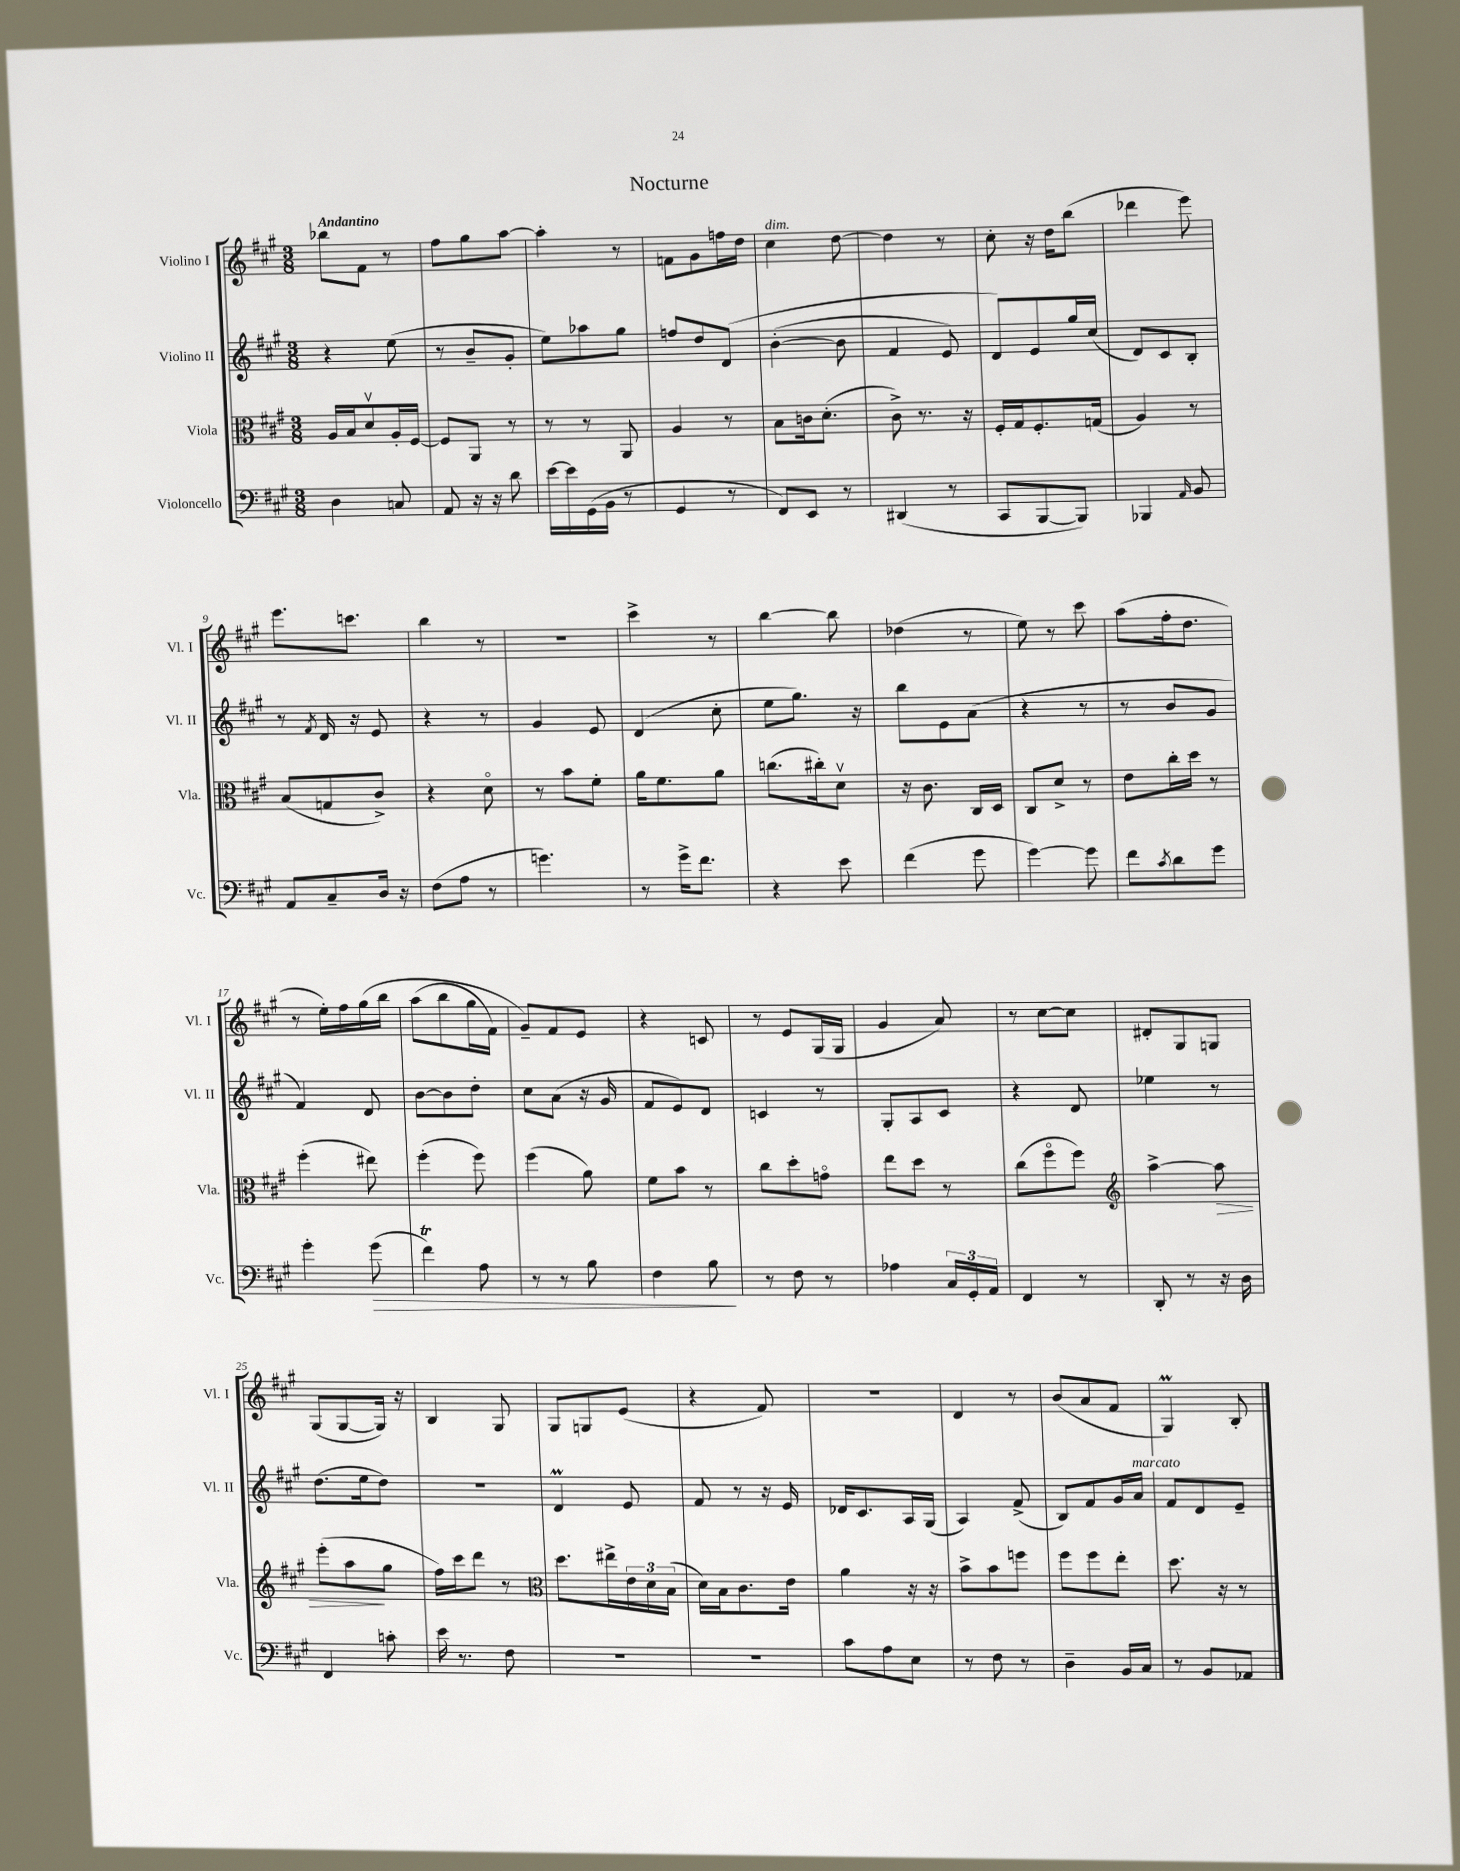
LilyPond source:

\header { title = "Nocturne" }
<<
\new StaffGroup <<
\new Staff = "s0" \with { instrumentName = "Violino I" shortInstrumentName = "Vl. I" } {
    \clef treble \key a \major \numericTimeSignature \time 3/8 \tempo "Andantino"
    bes''8 fis'8 r8 |
    fis''8 gis''8 a''8~ |
    a''4-. r8 |
    f'8 gis'8 f''16 d''16 |
    cis''4^\markup { \italic "dim." } d''8~ |
    d''4 r8 |
    cis''8-. r16 d''16 b''8( |
    des'''4 e'''8) |
    e'''8. c'''8. |
    b''4 r8 |
    R4. |
    cis'''4-> r8 |
    b''4~ b''8 |
    des''4( r8 |
    e''8) r8 cis'''8 |
    a''8( fis''16-. d''8. |
    r8 e''16-.) fis''16 gis''16\( b''16 |
    a''8( b''8 gis''16 fis'16) |
    gis'8--\) fis'8 e'8 |
    r4 c'8 |
    r8 e'8 gis16( gis16 |
    gis'4 a'8) |
    r8 cis''8~ cis''8 |
    dis'8-. gis8 g8 |
    gis8( gis8~ gis16) r16 |
    b4 gis8 |
    gis8 g8 e'8( |
    r4 fis'8) |
    R4. |
    d'4 r8 |
    b'8( a'8 fis'8 |
    gis4\prall) b8-. \bar "|." |
}
\new Staff = "s1" \with { instrumentName = "Violino II" shortInstrumentName = "Vl. II" } {
    \clef treble \key a \major \numericTimeSignature \time 3/8
    r4 e''8( |
    r8 b'8-- gis'8-. |
    e''8) aes''8 gis''8 |
    f''8 d''8 d'8\( |
    b'4~-.( b'8 |
    fis'4 e'8) |
    d'8\) e'8 gis''16 cis''16( |
    d'8) cis'8 b8-. |
    r8 \acciaccatura { fis'8 } d'16 r16 e'8 |
    r4 r8 |
    gis'4 e'8 |
    d'4( cis''8-. |
    e''8 gis''8.) r16 |
    b''8 e'8 a'8( |
    r4 r8 |
    r8 b'8 gis'8 |
    fis'4) d'8 |
    b'8~ b'8 d''8-. |
    cis''8 a'8( r16 gis'16 |
    fis'8 e'8) d'8 |
    c'4 r8 |
    gis8-. a8 cis'8 |
    r4 d'8 |
    ees''4 r8 |
    d''8.( e''16 d''8) |
    R4. |
    d'4\prall e'8 |
    fis'8 r8 r16 e'16 |
    des'16 cis'8. a16 gis16( |
    a4) fis'8->( |
    b8) fis'8 gis'16 a'16^\markup { \italic "marcato" } |
    fis'8 d'8 e'8-- \bar "|." |
}
\new Staff = "s2" \with { instrumentName = "Viola" shortInstrumentName = "Vla." } {
    \clef alto \key a \major \numericTimeSignature \time 3/8
    a16 b16 d'8\upbow a16-. fis16~ |
    fis8 a,8 r8 |
    r8 r8 a,8 |
    a4 r8 |
    b8 c'16 d'8.-.( |
    cis'8->) r8. r16 |
    fis16-. gis16 fis8.-. g16( |
    a4) r8 |
    b8( g8 cis'8->) |
    r4 d'8\flageolet |
    r8 b'8 fis'8-. |
    a'16 fis'8. a'8 |
    c''8.( cis''16-.) d'8\upbow |
    r16 cis'8. cis16 d16 |
    cis8 d'8-> r8 |
    e'8 cis''16-. d''16 r8 |
    fis''4-.( eis''8) |
    fis''4-.( fis''8) |
    fis''4( a'8) |
    fis'8 b'8 r8 |
    cis''8 d''8-. g'8\flageolet |
    e''8 d''8 r8 |
    cis''8( fis''8\flageolet fis''8) |
    \clef treble a''4~-> a''8\> |
    e'''8-.( a''8\! gis''8 |
    fis''16) cis'''16 d'''8 r8 |
    \clef alto d''8. eis''16-> \tuplet 3/2 { e'16 d'16 b16( } |
    d'16) b16 cis'8. e'16 |
    a'4 r16 r16 |
    b'8-> b'8 f''8 |
    fis''8 fis''8 e''8-. |
    d''8. r16 r8 \bar "|." |
}
\new Staff = "s3" \with { instrumentName = "Violoncello" shortInstrumentName = "Vc." } {
    \clef bass \key a \major \numericTimeSignature \time 3/8
    d4 c8 |
    a,8 r16 r16 d'8 |
    e'16~ e'16 gis,16( b,16 r8 |
    gis,4 r8 |
    fis,8) e,8 r8 |
    dis,4( r8 |
    cis,8 b,,8~ b,,8) |
    bes,,4 \grace { a,16 } b,8 |
    a,8 cis8-- d16 r16 |
    fis8( a8 r8 |
    g'4.) |
    r8 gis'16-> fis'8. |
    r4 e'8 |
    fis'4( gis'8 |
    gis'4~) gis'8 |
    fis'8 \acciaccatura { cis'8 } d'8 gis'8 |
    gis'4-. gis'8\>( |
    fis'4\trill) a8 |
    r8 r8 b8 |
    fis4 b8\! |
    r8 fis8 r8 |
    aes4 \tuplet 3/2 { cis16 gis,16-. a,16 } |
    fis,4 r8 |
    d,8-. r8 r16 d16 |
    fis,4 c'8-. |
    e'16 r8. fis8 |
    R4. |
    R4. |
    cis'8 a8 e8 |
    r8 fis8 r8 |
    d4-- b,16 cis16 |
    r8 b,8 aes,8 \bar "|." |
}
>>
>>
